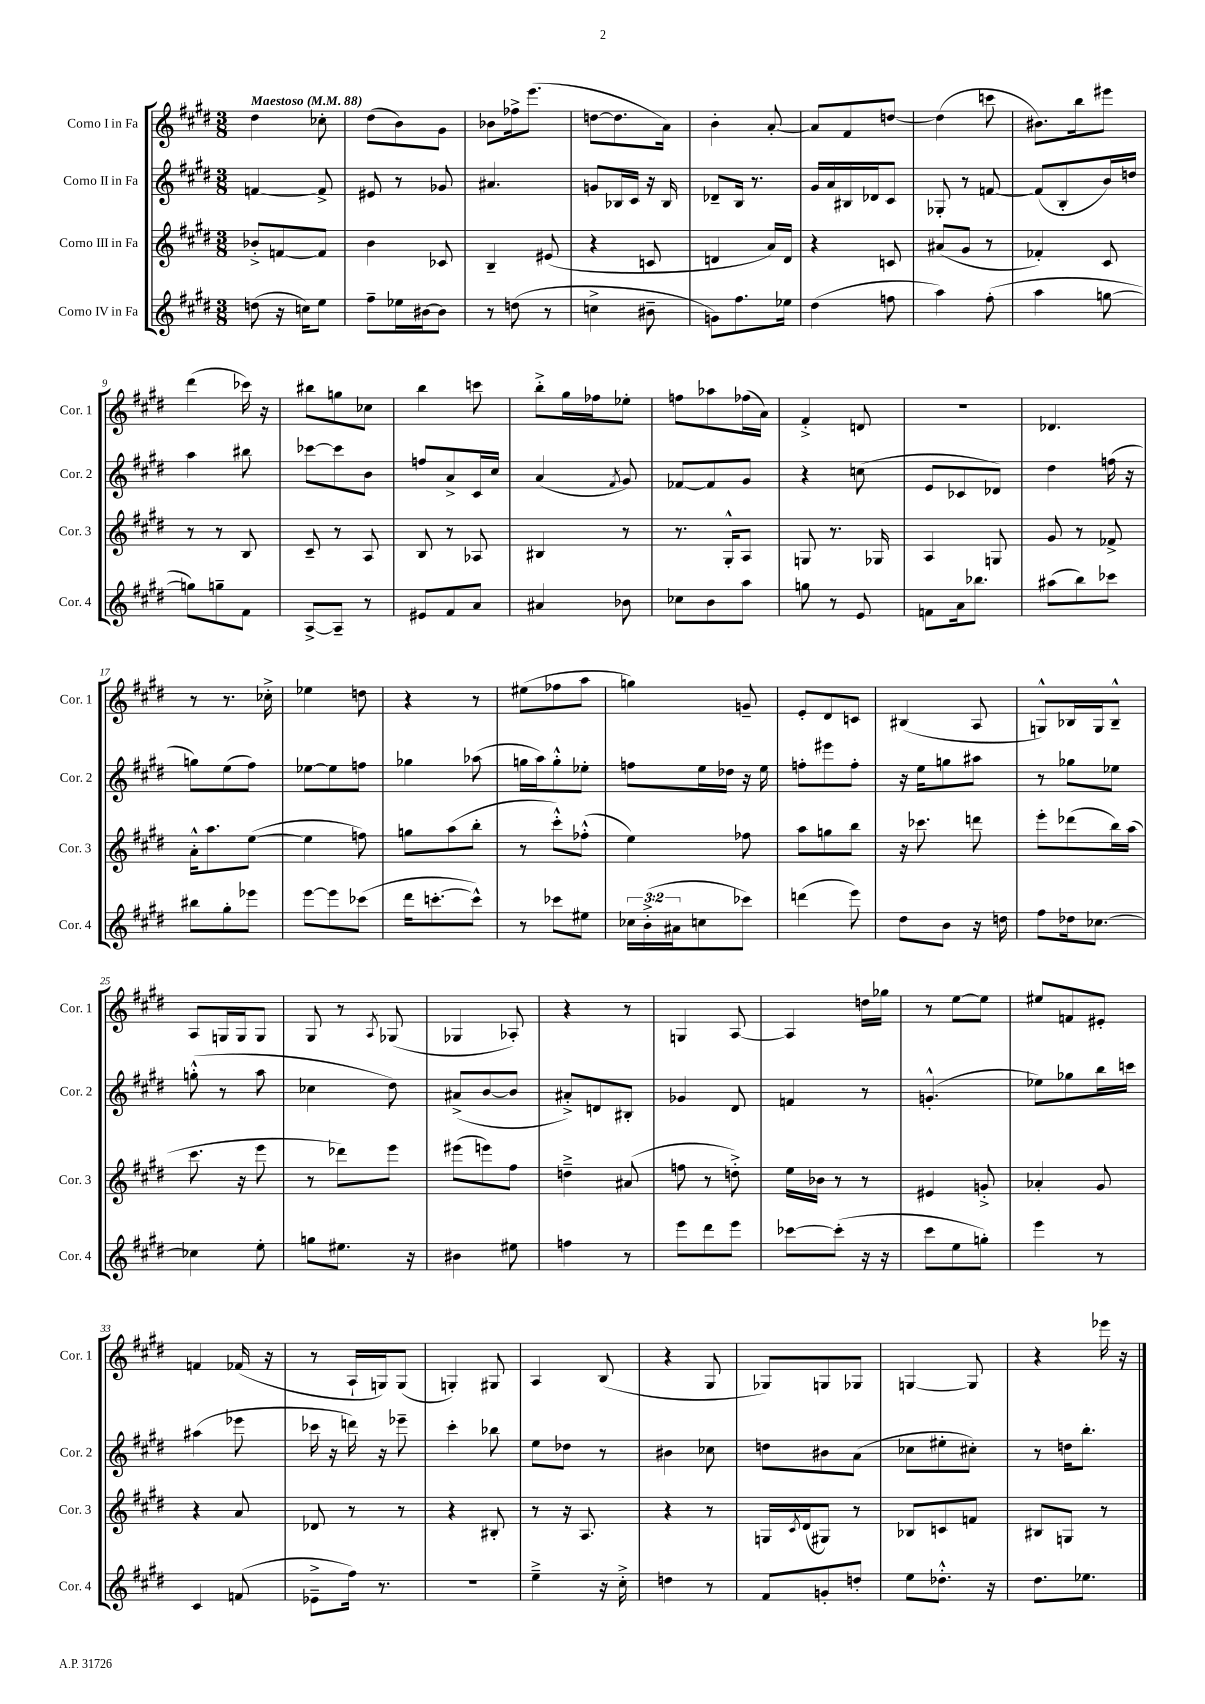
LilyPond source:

<<
\new StaffGroup <<
\new Staff = "s0" \with { instrumentName = "Corno I in Fa" shortInstrumentName = "Cor. 1" } {
    \clef treble \key e \major \numericTimeSignature \time 3/8 \tempo "Maestoso" 4 = 88
    dis''4 ces''8-. |
    dis''8( b'8) gis'8 |
    bes'8 fes''16-> e'''8.( |
    d''8~ d''8. a'16) |
    b'4-. a'8~-. |
    a'8 fis'8 d''8~ |
    d''4( c'''8 |
    bis'8.) b''16 eis'''8 |
    dis'''4( ces'''16) r16 |
    bis''8 g''8 ces''8 |
    b''4 c'''8 |
    b''8-.-> gis''16 fes''16 ees''8-. |
    f''8 aes''8 fes''16( a'16) |
    fis'4-.-> d'8 |
    R4. |
    des'4. |
    r8 r8. ces''16-.-> |
    ees''4 d''8 |
    r4 r8 |
    eis''8( fes''8 a''8 |
    g''4) g'8-- |
    e'8-. dis'8 c'8 |
    bis4( a8 |
    g8-^) bes16 g16 bes8---^ |
    a8 g16 g16 g8 |
    gis8 r8 \acciaccatura { a8 } ges8( |
    ges4 aes8-.) |
    r4 r8 |
    g4 a8~ |
    a4 d''16 ges''16 |
    r8 e''8~ e''8 |
    eis''8 f'8 eis'8-. |
    f'4 fes'16( r16 |
    r8 a16-! g16) g8( |
    g4-.) gis8 |
    a4 b8( |
    r4 gis8 |
    ges8) g8 ges8 |
    g4~ g8 |
    r4 ees'''16 r16 \bar "|." |
}
\new Staff = "s1" \with { instrumentName = "Corno II in Fa" shortInstrumentName = "Cor. 2" } {
    \clef treble \key e \major \numericTimeSignature \time 3/8
    f'4~ f'8-> |
    eis'8 r8 ges'8 |
    ais'4. |
    g'8 bes16 cis'16 r16 bes16 |
    des'8-- b16 r8. |
    gis'16 a'16 bis16 des'16 cis'8 |
    ges8-. r8 f'8~ |
    f'8( b8-. b'16) d''16 |
    a''4 bis''8 |
    ces'''8~ ces'''8 b'8 |
    f''8 a'8-> cis'16 cis''16 |
    a'4( \acciaccatura { fis'8 } gis'8) |
    fes'8~ fes'8 gis'8 |
    r4 c''8( |
    e'8 ces'8 des'8) |
    dis''4 f''16( r16 |
    g''8) e''8( fis''8) |
    ees''8~ ees''8 f''8 |
    ges''4 aes''8( |
    g''16 a''16) g''8-.-^ ees''8-. |
    f''8 e''16 des''16 r16 e''16 |
    f''8-. eis'''8 f''8-. |
    r16 e''16 g''8 ais''8 |
    r8 ges''8 ees''8 |
    g''8-.-^( r8 a''8 |
    ces''4 dis''8) |
    ais'8->( b'8~ b'8 |
    ais'8-.->) d'8 bis8-. |
    ges'4 dis'8 |
    f'4 r8 |
    g'4.-.-^( |
    ees''8) ges''8 b''16 c'''16 |
    ais''4( ees'''8 |
    ces'''16 r16 d'''16) r16 ees'''8-- |
    cis'''4-. bes''8 |
    e''8 des''8 r8 |
    bis'4 ces''8 |
    d''8 bis'8 a'8( |
    ces''8 eis''8-. cis''8-.) |
    r8 d''16 b''8.-. \bar "|." |
}
\new Staff = "s2" \with { instrumentName = "Corno III in Fa" shortInstrumentName = "Cor. 3" } {
    \clef treble \key e \major \numericTimeSignature \time 3/8
    bes'8-.-> f'8~ f'8 |
    b'4 ces'8 |
    b4-- eis'8( |
    r4 c'8 |
    d'4 a'16) d'16 |
    r4 c'8 |
    ais'8( gis'8 r8 |
    fes'4-.) cis'8 |
    r8 r8 b8 |
    cis'8-- r8 a8 |
    b8 r8 aes8 |
    bis4 r8 |
    r8. gis16-.-^ a8 |
    g8 r8. ges16 |
    a4 g8 |
    gis'8 r8 fes'8-> |
    a'16-.-^ a''8. e''8~( |
    e''4 f''8) |
    g''8 a''8( b''8-. |
    r8 cis'''8-.-^) fes''8-.-^( |
    e''4) fes''8 |
    a''8 g''8 b''8 |
    r16 ces'''8. d'''8 |
    e'''8-. des'''8( b''16) a''16( |
    cis'''8. r16 e'''8 |
    r8 des'''8) e'''8 |
    eis'''8( e'''8) fis''8 |
    d''4---> ais'8( |
    f''8 r8 d''8-.->) |
    e''16 bes'16 r8 r8 |
    eis'4 g'8-.-> |
    aes'4-. gis'8 |
    r4 a'8 |
    des'8 r8 r8 |
    r4 bis8-. |
    r8 r16 a8. |
    r4 r8 |
    g16 \acciaccatura { cis'8 } dis'16( gis8) r8 |
    bes8 c'8 f'8 |
    bis8 g8 r8 \bar "|." |
}
\new Staff = "s3" \with { instrumentName = "Corno IV in Fa" shortInstrumentName = "Cor. 4" } {
    \clef treble \key e \major \numericTimeSignature \time 3/8 \override Staff.TupletNumber.text = #tuplet-number::calc-fraction-text
    d''8( r16 c''16) e''8 |
    fis''8-- ees''16 bis'16~ bis'8 |
    r8 d''8( r8 |
    c''4-> bis'8-- |
    g'8) fis''8. ees''16 |
    dis''4( f''8 |
    a''4) fis''8-.( |
    a''4 g''8~ |
    g''8) g''8-- fis'8 |
    a8~-> a8-- r8 |
    eis'8 fis'8 a'8 |
    ais'4 bes'8 |
    ces''8 b'8 a''8 |
    g''8 r8 e'8 |
    f'8 a'16 bes''8. |
    ais''8( b''8) ces'''8 |
    bis''8 gis''8-. ees'''8 |
    e'''8~ e'''8 ces'''8( |
    dis'''16 c'''8.~-. c'''8-^) |
    r8 ces'''8 eis''8 |
    \tuplet 3/2 { ces''16 b'16-.->( ais'16 } c''8 ces'''8) |
    d'''4( e'''8) |
    dis''8 b'8 r16 d''16 |
    fis''8 des''16 ces''8.~ |
    ces''4 e''8-. |
    g''8 eis''8. r16 |
    bis'4 eis''8 |
    f''4 r8 |
    e'''8 dis'''8 e'''8 |
    ces'''8~ ces'''8-.( r16 r16 |
    cis'''8 e''8 g''8-.) |
    e'''4 r8 |
    cis'4 f'8( |
    ees'8---> fis''16) r8. |
    R4. |
    e''4---> r16 cis''16-.-> |
    d''4 r8 |
    fis'8 g'8-. d''8-. |
    e''8 des''8.-.-^ r16 |
    dis''8. ees''8. \bar "|." |
}
>>
>>
